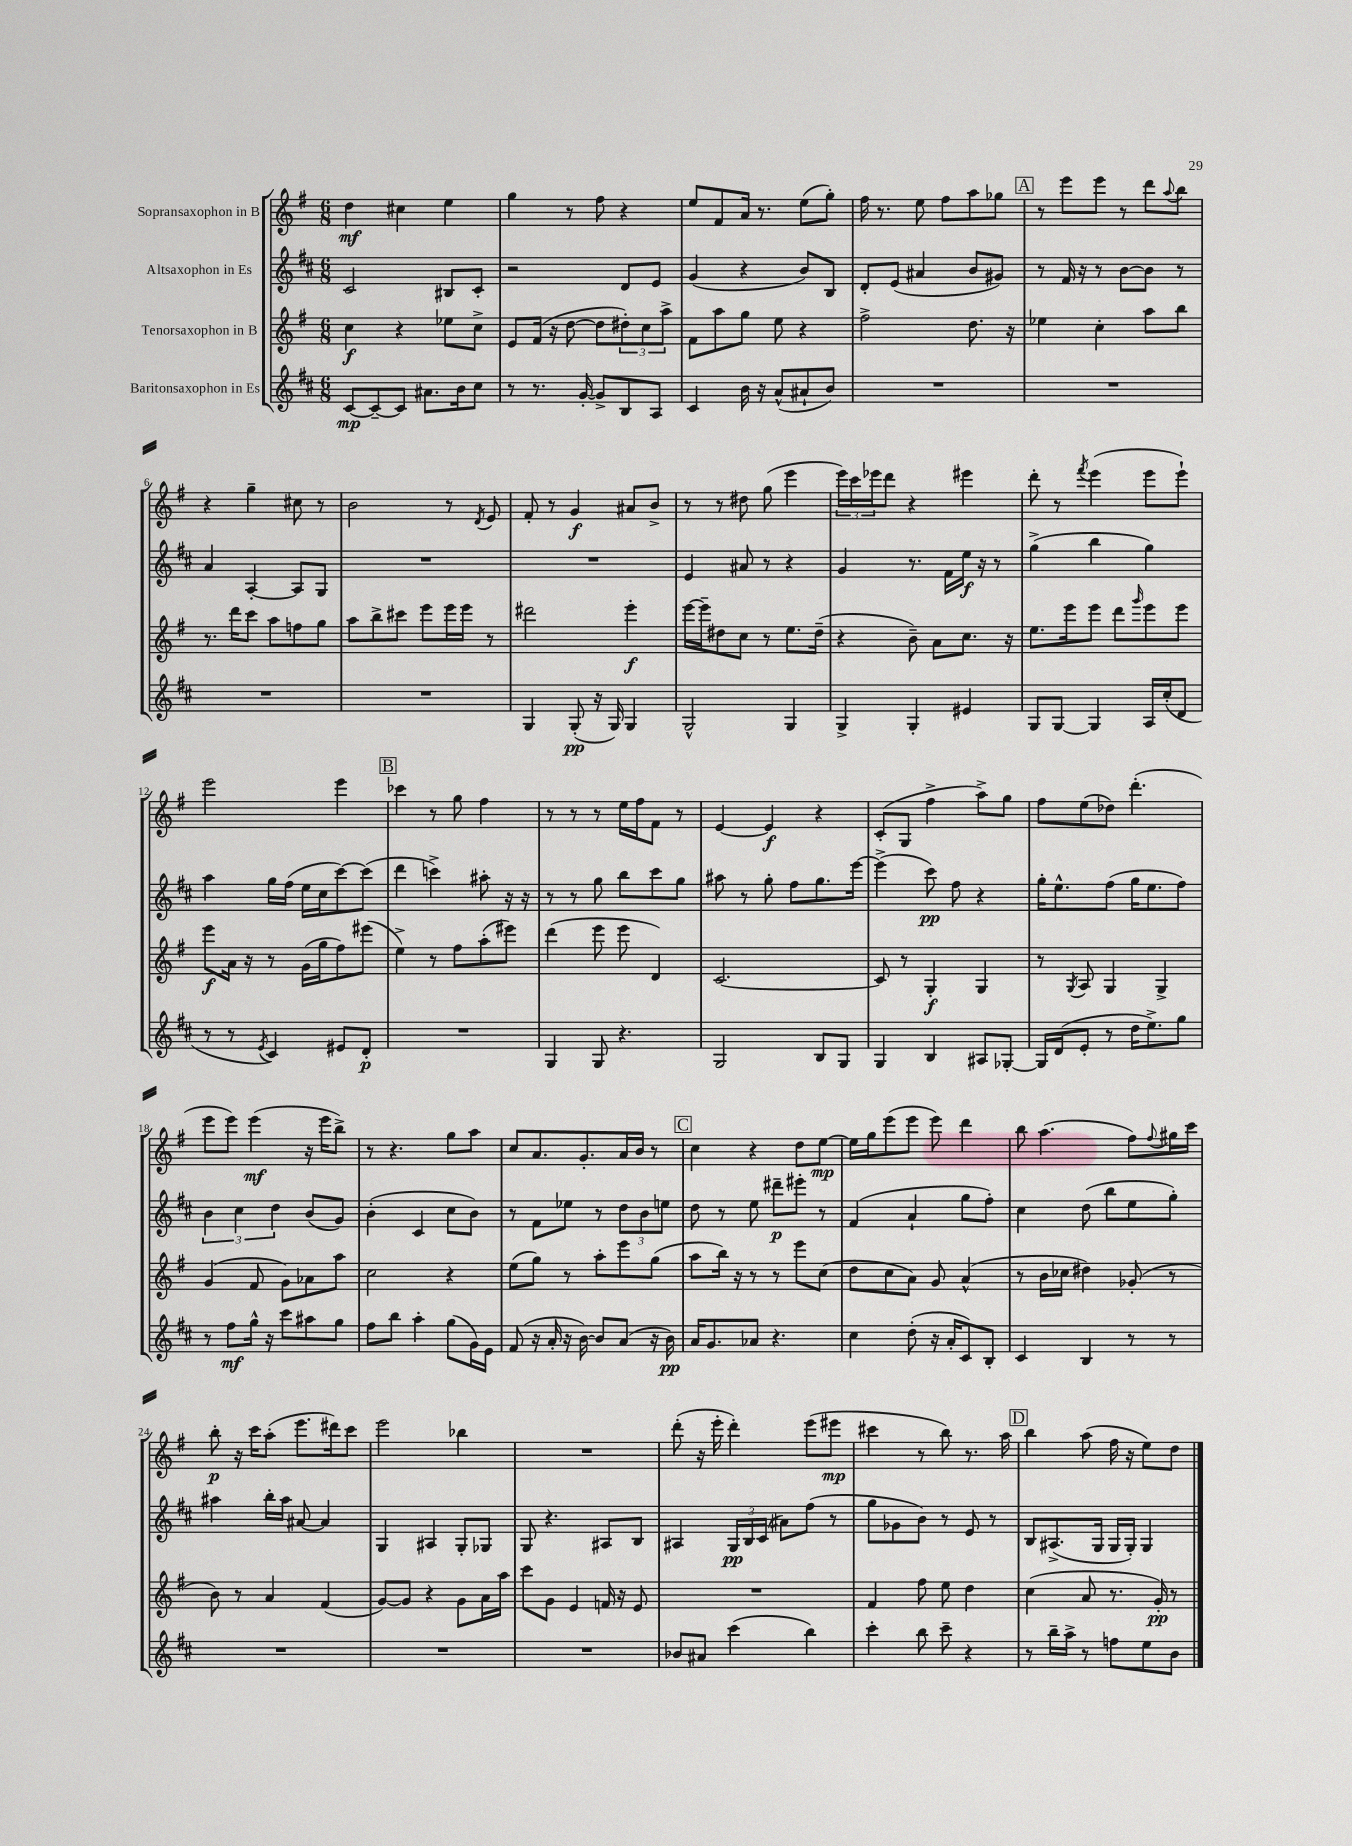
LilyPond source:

<<
\new StaffGroup <<
\new Staff = "s0" \with { instrumentName = "Sopransaxophon in B" } {
    \clef treble \key g \major \numericTimeSignature \time 6/8
    d''4\mf cis''4 e''4 |
    g''4 r8 fis''8 r4 |
    e''8 fis'8 a'16 r8. e''8( g''8-.) |
    fis''16 r8. e''8 fis''8 a''8 ges''8 |
    \mark \markup { \box "A" } r8 e'''8 e'''8 r8 d'''8 \appoggiatura { a''8 } b''8 |
    r4 g''4-- cis''8 r8 |
    b'2 r8 \acciaccatura { d'8 } e'8 |
    fis'8-. r8 g'4\f ais'8 b'8-> |
    r8 r8 dis''8 g''8( e'''4 |
    \tuplet 3/2 { e'''16) c'''16 ees'''16 } d'''8 r4 eis'''4 |
    d'''8-. r8 \acciaccatura { fis'''8 } e'''4( e'''8 e'''8-!) |
    e'''2 e'''4 |
    \mark \markup { \box "B" } ces'''4 r8 g''8 fis''4 |
    r8 r8 r8 e''16 fis''16 fis'8 r8 |
    e'4~ e'4\f r4 |
    c'8-.( g8 fis''4-> a''8->) g''8 |
    fis''8 e''8( des''8) d'''4.-.( |
    e'''8 e'''8) e'''4\mf( r16 e'''16 b''8->) |
    r8 r4. g''8 a''8 |
    c''8 a'8. g'8.-. a'16 b'16 r8 |
    \mark \markup { \box "C" } c''4 r4 d''8 e''8~\mp |
    e''16 g''16 e'''8( e'''8 e'''8) d'''4 |
    b''8 a''4.( fis''8) \appoggiatura { fis''8 } gis''16 c'''16 |
    b''8-.\p r16 c'''16 a''8-.( e'''8. dis'''16) c'''8 |
    e'''2 bes''4 |
    R2. |
    d'''8-.( r16 e'''16-. d'''4-.) e'''8( eis'''8\mp |
    cis'''4 r8 b''8) r8. a''16 |
    \mark \markup { \box "D" } b''4 a''8( fis''16 r16 e''8) d''8 \bar "|." |
}
\new Staff = "s1" \with { instrumentName = "Altsaxophon in Es" } {
    \clef treble \key d \major \numericTimeSignature \time 6/8
    cis'2 bis8 cis'8-. |
    r2 d'8 e'8 |
    g'4( r4 b'8) b8 |
    d'8-. e'8( ais'4 b'8 gis'8) |
    \mark \markup { \box "A" } r8 fis'16 r16 r8 b'8~ b'8 r8 |
    a'4 a4~-. a8 g8 |
    R2. |
    R2. |
    e'4 ais'8 r8 r4 |
    g'4 r8. fis'16 e''16\f r16 r8 |
    g''4->( b''4 g''4) |
    a''4 g''16 fis''16( e''16 cis''16 cis'''8~) cis'''8( |
    \mark \markup { \box "B" } d'''4 c'''4->) ais''8-. r16 r16 |
    r8 r8 g''8 b''8 cis'''8 g''8 |
    ais''8 r8 g''8-. fis''8 g''8. e'''16~ |
    e'''4->( cis'''8\pp) fis''8 r4 |
    g''16-. e''8.-^ fis''8( g''16 e''8. fis''8) |
    \tuplet 3/2 { b'4 cis''4 d''4 } b'8( g'8) |
    b'4-.( cis'4 cis''8 b'8) |
    r8 fis'8 ees''8 r8 \tuplet 3/2 { d''8 b'8 e''8 } |
    \mark \markup { \box "C" } d''8 r8 e''8 dis'''8--\p eis'''8-. r8 |
    fis'4( a'4-! g''8 fis''8-.) |
    cis''4 d''8( b''8 e''8 g''8-.) |
    ais''4 b''16-. ais''16 ais'8~ ais'4 |
    g4 ais4 g8-. ges8 |
    g8 r4. ais8 b8 |
    ais4 \tuplet 3/2 { g16\pp b16 cis'16( } ais'8) fis''8( r8 |
    g''8 ges'8 b'8) r8 e'8 r8 |
    \mark \markup { \box "D" } b8 ais8.->( g16 g16 g16-.) g4 \bar "|." |
}
\new Staff = "s2" \with { instrumentName = "Tenorsaxophon in B" } {
    \clef treble \key g \major \numericTimeSignature \time 6/8
    c''4\f r4 ees''8 c''8-> |
    e'8 fis'16( r16 d''8~ d''8 \tuplet 3/2 { dis''8-.) c''8 a''8-> } |
    fis'8 a''8 g''8 e''8 r4 |
    fis''2-> d''8. r16 |
    \mark \markup { \box "A" } ees''4 c''4-. a''8 b''8 |
    r8. d'''16 c'''8 a''8 f''8 g''8 |
    a''8 b''8-> cis'''8 e'''8 e'''16 e'''16 r8 |
    dis'''2 e'''4-.\f |
    e'''16~ e'''16-- dis''8 c''8 r8 e''8. dis''16--( |
    r4 b'8--) a'8 c''8. r16 |
    e''8. e'''16 e'''8 d'''8 \grace { g'''16 } e'''8 e'''8 |
    e'''8\f a'16 r16 r8 g'16( g''16 fis''8) eis'''8( |
    \mark \markup { \box "B" } e''4->) r8 fis''8 a''8-.( eis'''8) |
    d'''4( e'''8 e'''8 d'4) |
    c'2.~ |
    c'8 r8 g4-.\f g4 |
    r8 \acciaccatura { g8 } a8 g4 g4-> |
    g'4( fis'8 g'8) aes'8 a''8 |
    c''2 r4 |
    e''8( g''8) r8 a''8-. e'''8 g''8( |
    \mark \markup { \box "C" } a''8 b''16) r16 r8 r8 e'''8 c''8( |
    d''8 c''8 a'8) g'8 a'4-^( |
    r8 b'16 ces''16 dis''4) ges'8-.( r8 |
    b'8) r8 a'4 fis'4( |
    g'8~) g'8 r4 g'8 a'16 a''16 |
    c'''8 g'8 e'4 f'16 r16 e'8 |
    R2. |
    fis'4 fis''8 e''8 d''4 |
    \mark \markup { \box "D" } c''4( a'8 r8. g'16-.\pp) r8 \bar "|." |
}
\new Staff = "s3" \with { instrumentName = "Baritonsaxophon in Es" } {
    \clef treble \key d \major \numericTimeSignature \time 6/8
    cis'8~\mp cis'8~-- cis'8 ais'8. b'16 cis''8 |
    r8 r8. g'16~-. g'8-> b8 a8 |
    cis'4 b'16 r16 a'8-^( ais'8-! b'8) |
    R2. |
    \mark \markup { \box "A" } R2. |
    R2. |
    R2. |
    g4 g8-.\pp( r16 g16) g4 |
    g2-^ g4 |
    g4-> g4-. eis'4 |
    g8 g8~ g4 a16 cis''16-.( d'8 |
    r8 r8 \acciaccatura { e'8 } cis'4) eis'8 d'8-.\p |
    \mark \markup { \box "B" } R2. |
    g4 g8 r4. |
    g2 b8 g8 |
    g4 b4 ais8 ges8~-. |
    ges16 d'16( e'8-. r8 d''16 e''8.->) g''8 |
    r8 fis''8\mf g''16-^ r16 cis'''8 ais''8 g''8 |
    fis''8 b''8 a''4-. g''8( g'16) e'16 |
    fis'8( r16 a'16-. r16 b'16~) b'8 a'8( r16 b'16\pp) |
    \mark \markup { \box "C" } a'16 g'8. aes'8 r4. |
    cis''4 d''8-.( r16 a'16-. cis'8) b8-. |
    cis'4 b4 r8 r8 |
    R2. |
    R2. |
    R2. |
    bes'8 ais'8 cis'''4( b''4) |
    cis'''4-. b''8 cis'''8-- r4 |
    \mark \markup { \box "D" } r8 b''16-- a''16-> r8 f''8 e''8 b'8 \bar "|." |
}
>>
>>
